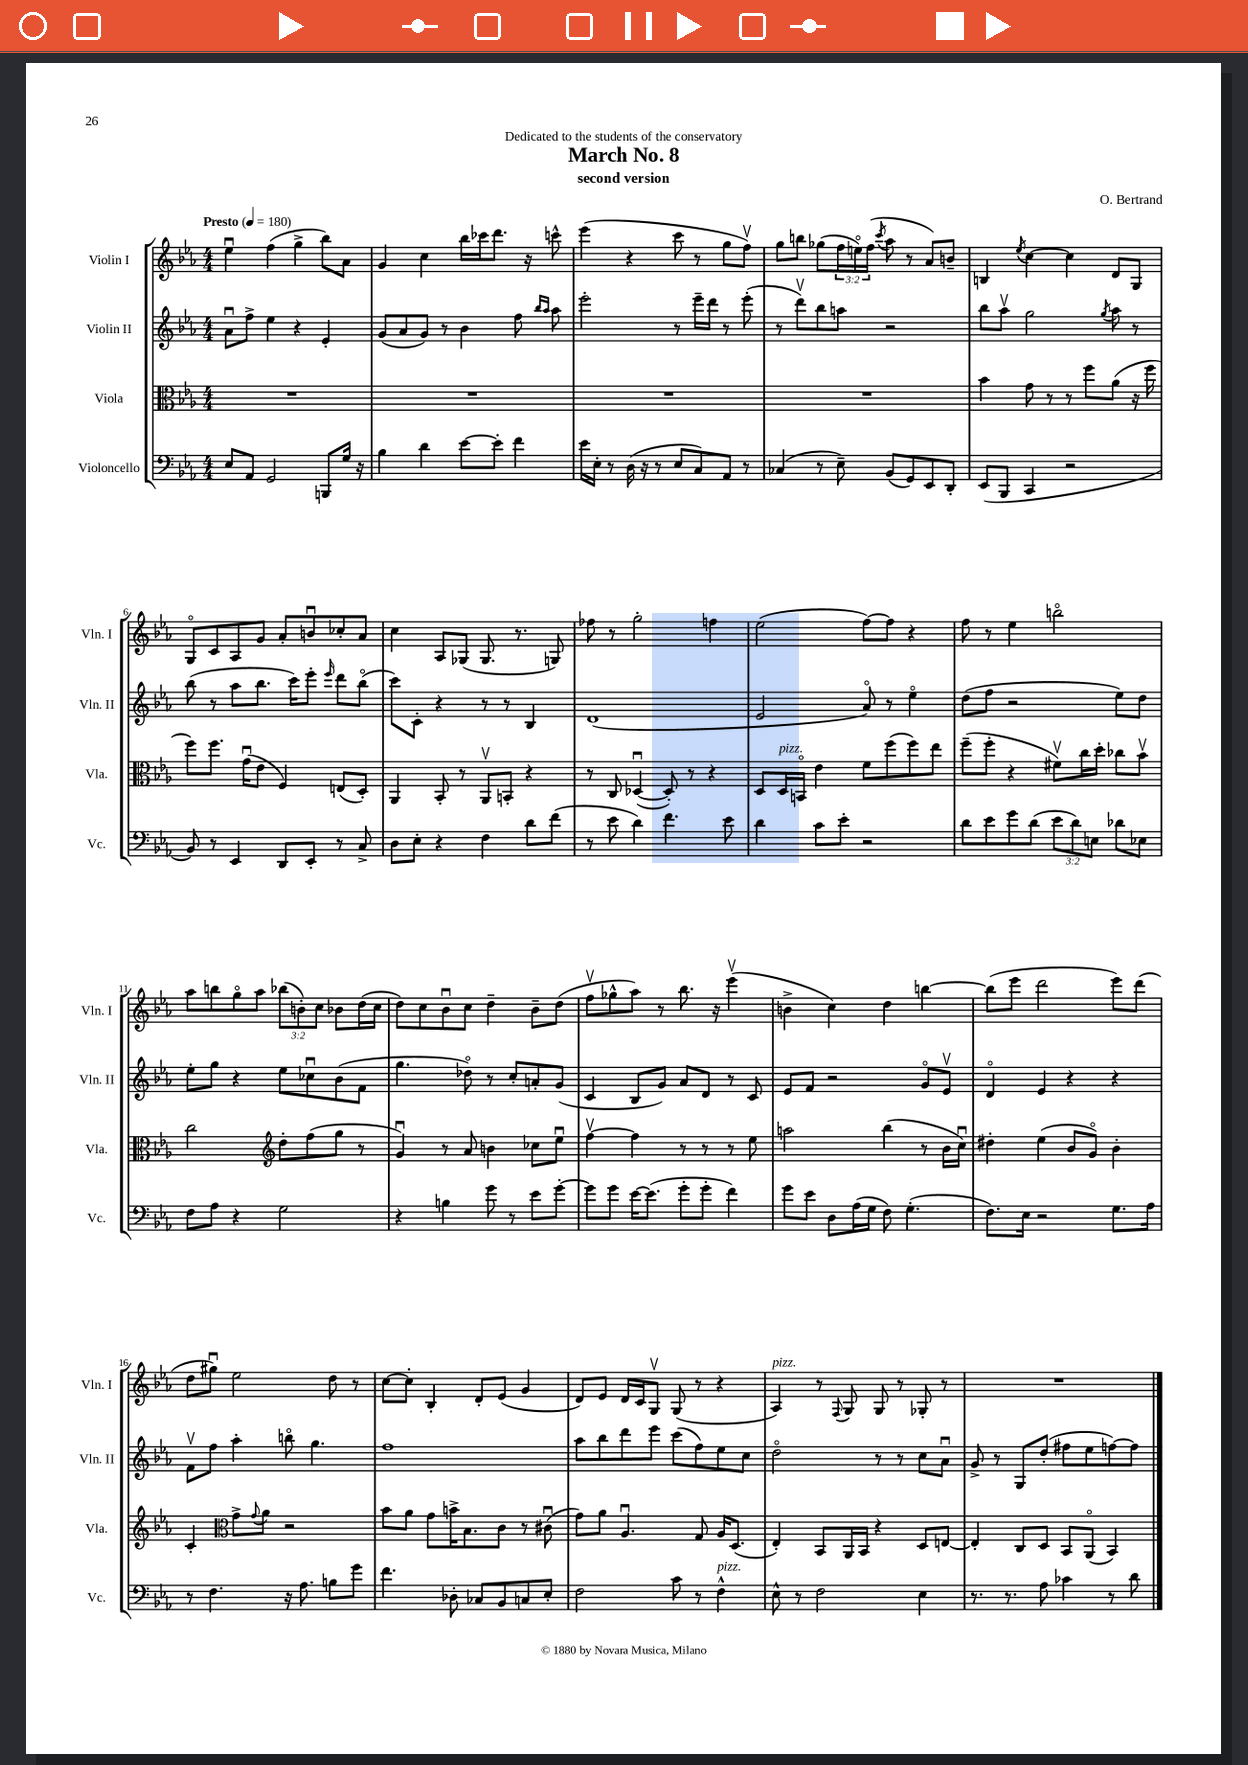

**kern	**kern	**kern	**kern
*staff4	*staff3	*staff2	*staff1
*clefF4	*clefC3	*clefG2	*clefG2
*k[b-e-a-]	*k[b-e-a-]	*k[b-e-a-]	*k[b-e-a-]
*M4/4	*M4/4	*M4/4	*M4/4
*MM180	*MM180	*MM180	*MM180
8E-/L	1r	8a-u\L	4ee-u\
8AA-/J	.	8ff^\J	.
2GG/	.	4ee-\	(4ff\
.	.	4r	4gg^\
8BBB/L	.	4e-'/	8bb-\L)
16G/Jk	.	.	8a-\J
16r	.	.	.
=	=	=	=
4B-\	1r	(8g/L	4g/
.	.	8a-/	.
4d\	.	8g/J)	4cc\
.	.	8r	.
[8e-\L	.	4b-\	16bb-\LL
.	.	.	16ccc-\J
8e-'\]J	.	.	8.ddd\J
4f\	.	8ff\	.
.	.	.	16r
.	.	16qqbb-/LL	.
.	.	16qqaa-/JJ	.
.	.	8aa-\	8ccc^^\
=	=	=	=
16e-\LL	1r	2eee-'\	(4eee-\
16E-'\JJ	.	.	.
8r	.	.	.
(16D\	.	.	4r
16r	.	.	.
8r	.	.	.
8E-/L	.	8r	8ccc\
8C/)	.	16eee-~\LL	8r
.	.	16ddd\JJ	.
8AA-/J	.	8r	8gg\L
8r	.	(8eee-'\	8ffv\J)
=	=	=	=
(4C-/	1r	8r	8gg\L
.	.	8dddv\L)	8bb\J
8r	.	8bb-\	(8gg-\L
8E-~\)	.	8aa\J	24ff\L
.	.	.	24eeo\)
.	.	.	(24ff\JJ
.	.	.	8qccc/
(8BB-/L	.	2r	8aa-\
8GG/)	.	.	8r
8EE-/	.	.	8a-/L)
8DD'/J	.	.	8b~/J
=	=	=	=
(8EE-/L	4b-\	8bb-\L	4B/
8BBB-/J	.	8aa-v\J	.
.	.	.	8qee-/
4CC/	8g\	2gg\	[4cc\
.	8r	.	.
2r	8r	.	4cc\]
.	8ff\L	.	.
.	.	8qgg/	.
.	(8a-\J	8aa-\	8d/L
.	16r	8r	8G/J
.	16ff\	.	.
=	=	=	=
8BB-/)	8ff\L)	(8bb-\	8Go/L
8r	8.ff\J	8r	8c/
4EE-/	.	8aa-\L	8A-/
.	(16gu\LK	.	.
.	8e-\J	8.bb-\J	8g/J
8DD/L	4F/)	.	8a-'/L
.	.	16ccc\LK)	.
8EE-'/J	.	8eee-'\J	8bu/
.	.	16qqeee-/	.
8r	(8E/L	8ddd\L	8cc-'/
8C^/	8D'/J)	(8bb-o\J	8a-/J
=	=	=	=
8D\L	4AA-/	8ccc\L)	4cc\
8E-'\J	.	8c'\J	.
4r	8BB-'/	4r	8A-/L
.	8r	.	(8G-/J
4F\	8AA-v/L	8r	8.G-/
.	8BB'/J	8r	.
.	.	.	8.r
8d\L	4r	4B-/	.
(8f\J	.	.	8G/)
=	=	=	=
8r	8r	(1d	8ff-\
8e-\	8C/	.	8r
4d\)	([4D-u/	.	2gg'\
4.f\	8D-'/])	.	.
.	8r	.	.
.	4r	.	4ff\
8e-\	.	.	.
=	=	=	=
4d\	8D/L	2e-/	(2ee-\
.	16D/L	.	.
.	16BBo/JJ	.	.
8c\L	4e-\	.	.
8e-'\J	.	.	.
2r	8f\L	8a-o/)	[8ff\L)
.	(8ff\	8r	8ff\]J
.	8ff\)	4ee-o\	4r
.	8ee-\J	.	.
=	=	=	=
8d\L	(8ff~\L	(8dd\L	8ff\
8e-\	8ff'\J	8ff\J	8r
8g\	4r	2r	4ee-\
(8d\J	.	.	.
12e-\L	8f#v\L)	.	2bbo\
12d\)	.	.	.
.	16cc\L	.	.
12E\J	.	.	.
.	16dd'\JJ	.	.
8d-\L	8cc-\L	8ee-\L)	.
8E-\J	8b-v\J	8dd\J	.
=	=	=	=
8F\L	2cc\	8ee-'\L	8aa-\L
8A-\J	.	8gg\J	8bb\
4r	.	4r	8ggo\
.	.	.	8aa-\J
*	*clefG2	*	*
2G\	8dd'\L	8ee-\L	(12bb-\L
.	.	.	12b'\)
.	(8ff\	8cc-u\	.
.	.	.	12cc\J
.	8gg\J	(8b-\	8b-\L
.	8r	8f\J	(16dd\L
.	.	.	16cc\JJ
=	=	=	=
4r	4gu/)	4.gg\	8dd\L)
.	.	.	8cc\
4B\	8r	.	8b-u\
.	8a-/	8dd-o\)	8cc\J
8g\	4b\	8r	4dd~\
8r	.	8cc'/L	.
8e-\L	8cc-\L	8a'/	8b-~\L
[8g'\J	8ee-u\J	(8g/J	(8dd\J
=	=	=	=
8g\]L	[4ffv\	4c/	8ffv\L
8g\J	.	.	8gg-^^\
[16e-\LK	4ff\]	8B-/L	8aa-\J)
(8.e-\]J	.	.	.
.	.	8g/J)	8r
8g'\L	8r	8a-/L	8.bb-\
8g'\J	8r	8d/J	.
.	.	.	16r
4f\)	8r	8r	(4eee-v\
.	8ee-\	8c/	.
=	=	=	=
8g\L	2aa\	8e-/L	4b^\
8e-\J	.	8f/J	.
8D\L	.	2r	4cc\)
(16A-\L	.	.	.
16G\JJ	.	.	.
8F\)	(4bb-\	.	4dd\
(4.G'\	.	.	.
.	8r	8go/L	[4bb\
.	16b-\LL	8e-v/J	.
.	16ccu\JJ)	.	.
=	=	=	=
8.F\L)	4dd#'\	4do/	(8bb\]L
.	.	.	8eee-\J
16E-\Jk	.	.	.
2r	(4ee-\	4e-/	2ddd\
.	8b-/L	4r	.
.	8go/J)	.	.
8.G\L	4b-'\	4r	8eee-\L)
.	.	.	(8ddd\J
16A-\Jk	.	.	.
=	=	=	=
8r	4c'/	8fv\L	8dd\L
4.F\	.	8ff\J	8gg#u\J)
*	*clefC3	*	*
.	8g^\L	4aa-'\	2ee-\
.	8qqg/	.	.
.	8a-\J	.	.
16r	2r	8bbo\	.
8.A-\	.	.	.
.	.	4.gg\	.
8B\L	.	.	8dd\
8g\J	.	.	8r
=	=	=	=
4.f\	8b-\L	1ff	[8cc\L
.	8a-\J	.	8cc'\]J
.	8g\L	.	4B-'/
8D-'\	16b^\K	.	.
.	8.B-\	.	.
8C-/L	.	.	8d'/L
8BB-/	8c\J	.	(8e-/J
8C/	8r	.	4g/
8E-'/J	(8c#u\	.	.
=	=	=	=
2F\	8g\L)	8aa-\L	8d/L)
.	8a-\J	8bb-\	8e-/J
.	4.A-u/	8ddd\	16d/LL
.	.	.	16c/J
.	.	8eee-\J	8Gv/J
8c\	.	(8ccc\L	(8G/
8r	8G/	8ff\)	8r
4F^^\	16A-/LK	8ee-\	4r
.	(8.D/J	.	.
.	.	8cc\J	.
=	=	=	=
8E-^^\	4E-'/)	2ddo\	4A-/)
8r	.	.	.
2F\	8BB-/L	.	8r
.	.	.	8qqF/
.	16AA-/L	.	8G/
.	16BB-/JJ	.	.
.	4r	8r	8G/
.	.	8r	8r
4E-\	8D/L	8cc\L	8G-'/
.	[8E/J	8a-u\J	8r
=	=	=	=
8.r	4E'/]	8g^/	1r
.	.	8r	.
8.r	.	.	.
.	8C/L	8G/L	.
8A-\	8D/J	(8dd'/J	.
4c-\	8BB-/L	8ff#\L	.
.	(8AA-o/J	8ee-\	.
8r	4BB-/)	[8ff\)	.
8d\	.	8ff\]J	.
==	==	==	==
*-	*-	*-	*-
